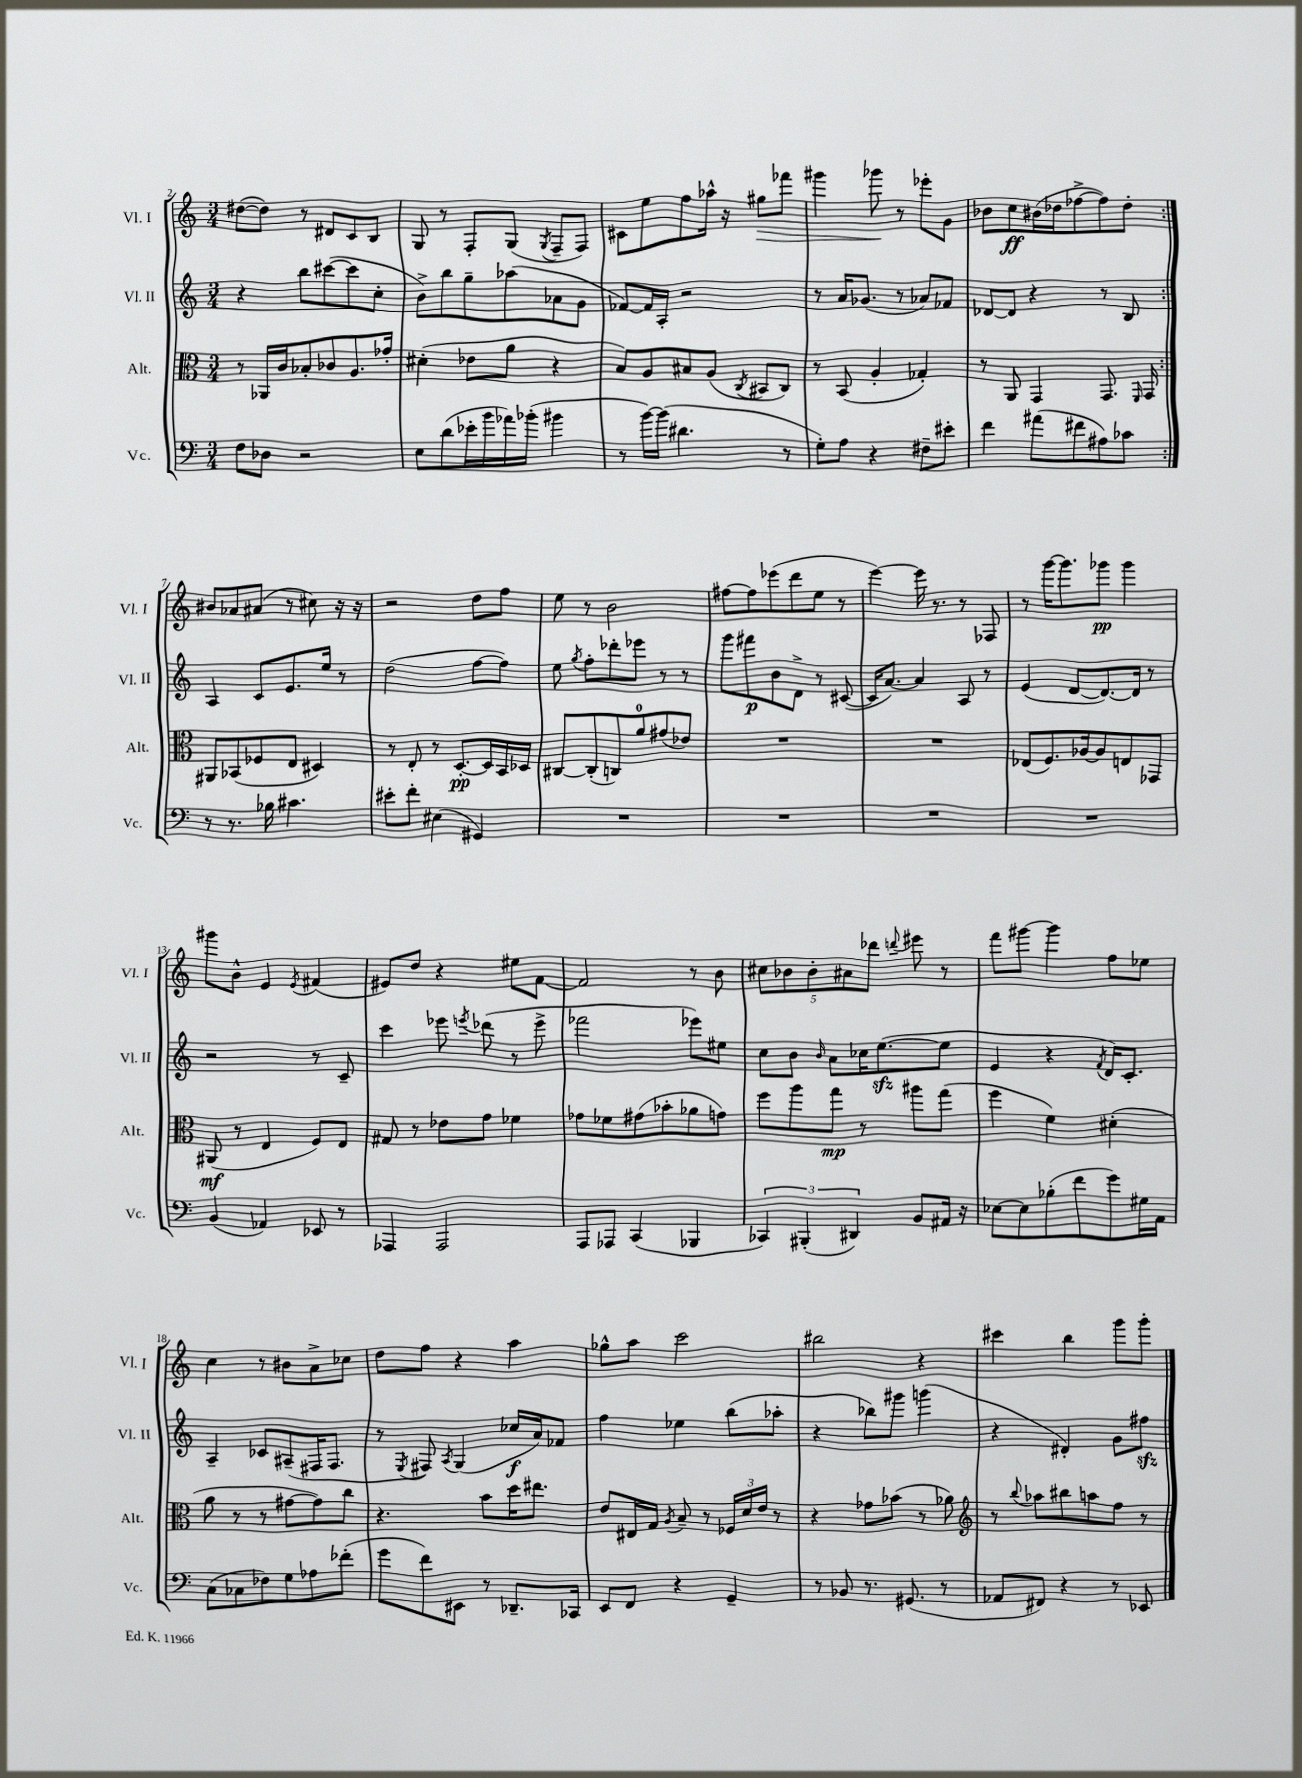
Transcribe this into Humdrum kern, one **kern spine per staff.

**kern	**kern	**kern	**kern
*staff4	*staff3	*staff2	*staff1
*clefF4	*clefC3	*clefG2	*clefG2
*k[]	*k[]	*k[]	*k[]
*M3/4	*M3/4	*M3/4	*M3/4
8F	8r	4r	([8dd#
8D-	16AA-	.	8dd#])
.	16c	.	.
2r	8B-'	8bb	8r
.	8c-	([8ccc#	8d#
.	8.A	8ccc#]	8c
.	.	8cc'	8B
.	16g-'	.	.
=	=	=	=
8E	(4d#'	8b^)	8G
(8d	.	8bb	8r
16e-'	8e-	8gg~	8F'
16b	.	.	.
16a-)	8a	(8aa-	(8G
(16b-'	.	.	.
.	.	.	8qG
4b#	4r	8a-	8F~
.	.	8g	8F)
=	=	=	=
8r	8B)	[8f-)	8c#
[16b)	8A	16f-]	8ee
(16b]	.	16A'	.
4.d#	8B#	2r	8ff
.	(8A	.	16aa-^^
.	.	.	16r
.	8qC	.	.
.	8BB#	.	8gg#
8r	8C)	.	8fff-
=	=	=	=
8G')	8r	8r	4ggg#
8A	(8BB	16a	.
.	.	(8.g-	.
4r	4A'	.	8ggg-
.	.	8r	8r
8F#~	4G-')	8a-)	8eee-'
8e#'	.	8f-	8g
=	=	=	=
4f	8r	[8d-	8b-
.	8AA	8d-]	8cc
(8a#	4GG	4r	(16b#
.	.	.	16dd-
8f#	.	.	[8ff-^
8A#)	8.GG	8r	8ff-])
8c-	.	8B	8dd-'
.	16qqFF	.	.
.	16GG	.	.
=:|!	=:|!	=:|!	=:|!
8r	8AA#	4A	8b#
8.r	(8BB-	.	8a-
.	8F-	8c	(8a#
16B-	.	.	.
4.c#	8E	8.e	8r
.	4D#)	.	8cc#)
.	.	16ee	.
.	.	8r	16r
.	.	.	16r
=	=	=	=
8e#'	8r	(2dd	2r
8f'	8E'	.	.
(4E#	8r	.	.
.	[8.D'	.	.
4GG#)	.	[8ff	8dd
.	16D]	.	.
.	16BB	8ff])	8ff
.	16D-	.	.
=	=	=	=
2.r	[8C#	8ee	8ee
.	.	8qgg	.
.	(8C#']	8ff'	8r
.	8C)	8ddd-'	2b
.	8a	8eee-	.
.	(8g#	8r	.
.	8e-)	8r	.
=	=	=	=
2.r	2.r	8ggg	[8ff#
.	.	8fff#	8ff#]
.	.	8b	(8eee-
.	.	8d^	8ddd
.	.	8r	8ee
.	.	([8c#	8r
=	=	=	=
2.r	2.r	16c#]	[4eee)
.	.	[8.a)	.
.	.	4a]	16eee]
.	.	.	8.r
.	.	8A	8r
.	.	8r	8F-
=	=	=	=
2.r	(8E-	(4e	8r
.	8.F)	.	[16ggg
.	.	.	8.ggg]
.	.	[8d	.
.	[16A-	.	.
.	8A-]	8.d_)	8ggg-
.	8E	.	4ggg-
.	.	16d]	.
.	8GG-	8r	.
=	=	=	=
(4BB	(8AA#	2r	8ggg#
.	8r	.	8b^^
4AA-)	4E	.	4e
.	.	.	8qe
8EE-	8F)	8r	(4f#
8r	8E	8c~	.
=	=	=	=
4AAA-	8G#	4ccc	8e#)
.	8r	.	8dd
2AAA-	8e-	8eee-	4r
.	.	8qeee	.
.	8g	(8ddd-	.
.	4f-	8r	8ee#
.	.	8eee^	[8f
=	=	=	=
8AAA	8g-	2fff-	2f]
8AAA-	8f-	.	.
(4CC	(8g#	.	.
.	8b-'	.	.
4BBB-	8a-	8eee-)	8r
.	8g)	8ee#	8b
=	=	=	=
6CC-)	8ff	8cc	10cc#
.	.	.	10b-
.	8aa	8b	.
(6BBB#'	.	.	.
.	.	.	10b-'
.	.	16qqb	.
.	8gg	8a	.
.	.	.	10a#
6DD#)	.	.	.
.	8r	16cc-	.
.	.	.	10ddd-
.	.	([8.ee	.
.	.	.	8qqddd
8BB	8aa#	.	8eee#
16AA#	(8gg	8ee]	8r
16r	.	.	.
=	=	=	=
[8E-	4ff	4e	8fff
8E-]	.	.	[8ggg#
(8B-'	4f)	4r	4ggg#]
8f	.	.	.
.	.	8qf	.
8g)	(4d#'	16d)	8ff
.	.	8.c'	.
16G#	.	.	8ee-
16AA	.	.	.
=	=	=	=
(8C	8a	4A~	4cc
8C-	8r	.	.
8F-)	8r	8c-	8r
8G	[8g#	(8A#~	8b#
8A-	8g#])	16F#	8a^
.	.	8.F#	.
(8f-'	8cc	.	8cc-
=	=	=	=
8g	4.r	8r	8dd
.	.	8qE	.
8f)	.	8F#)	8ff
.	.	8qA	.
8EE#	.	(4G	4r
8r	8b	.	.
8.DD-~	16dd	16cc-	4aa
.	8.ee#	16a)	.
.	.	8f-	.
16CC-	.	.	.
=	=	=	=
8EE	8e	4ff	8gg-^^
8FF	16E#	.	8aa
.	16G	.	.
.	8qA	.	.
4r	8B~	4ee-	2ccc
.	8r	.	.
4GG~	24F-	(8bb	.
.	24d	.	.
.	24e	.	.
.	8r	8aa-'	.
=	=	=	=
8r	4r	4r	2bb#
8BB-	.	.	.
8.r	8g-	8bb-)	.
.	(8b-	8ggg#	.
(8.GG#	.	.	.
.	8r	(4ggg	4r
8r	8a-)	.	.
=	=	=	=
*	*clefG2	*	*
8AA-	8r	4r	4ccc#
.	8qqbb	.	.
8FF#)	8aa-	.	.
4r	8bb#	4d#')	4bb
.	8aa	.	.
8r	8ff	8g	8ggg
8EE-	8r	8ff#	8ggg'
==	==	==	==
*-	*-	*-	*-
